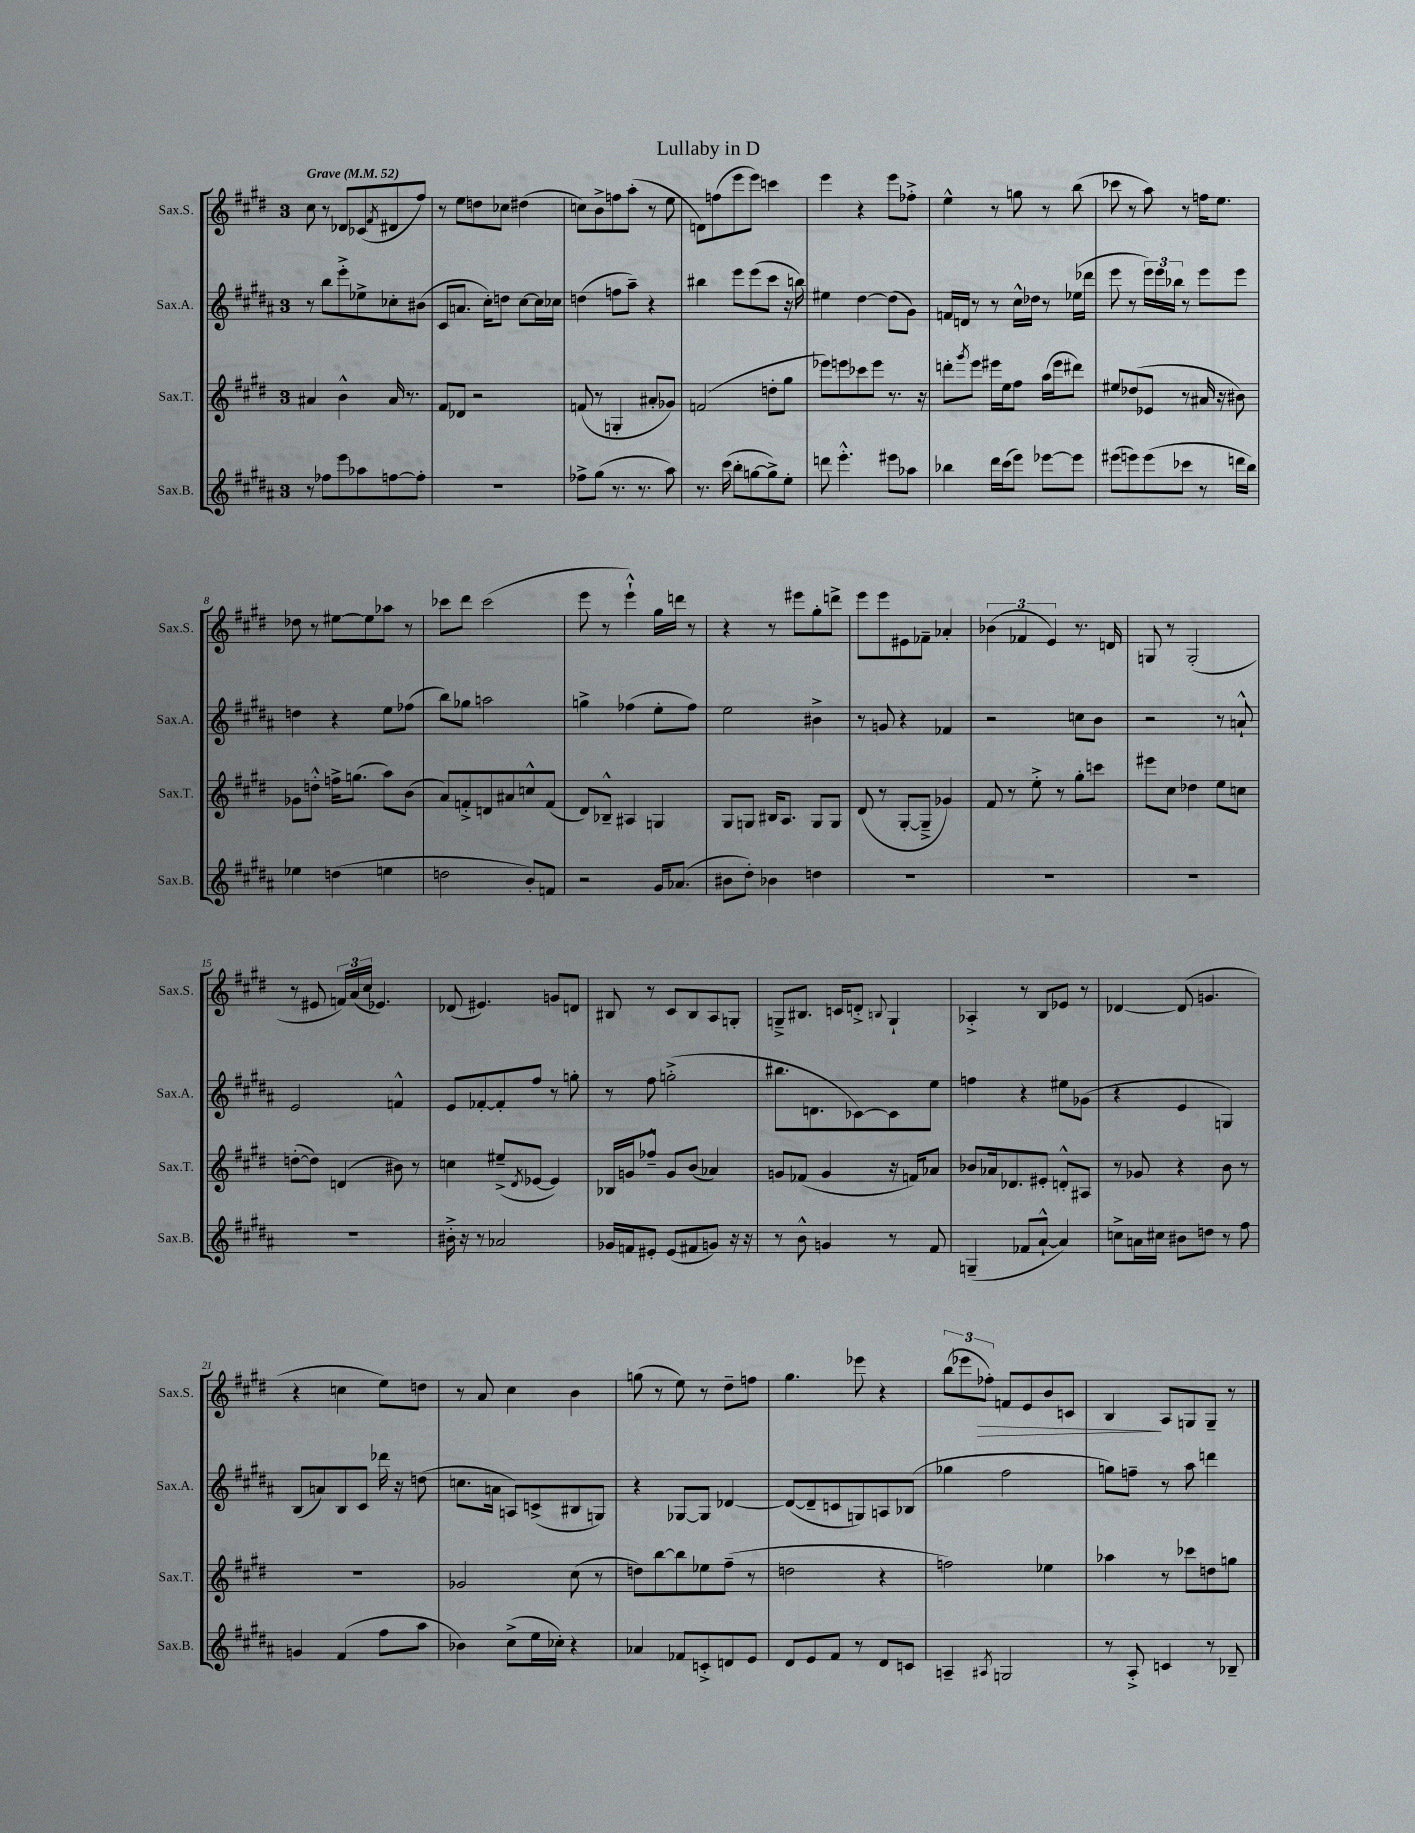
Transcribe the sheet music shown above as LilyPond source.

\header { title = "Lullaby in D" }
<<
\new StaffGroup <<
\new Staff = "s0" \with { instrumentName = "Sax.S." shortInstrumentName = "Sax.S." } {
    \clef treble \key e \major \once \override Staff.TimeSignature.style = #'single-digit \time 3/4 \tempo "Grave" 4 = 52
    cis''8 r8 des'8 ces'8( \acciaccatura { fis'8 } dis'8 fis''8) |
    r8 e''8 d''8 ces''8 dis''4( |
    c''8) b'8-> f''8 a''8-.( r8 e''8 |
    d'8) f''8( e'''8 e'''8) c'''4 |
    e'''4 r4 e'''8 fes''8-.-> |
    e''4-^ r8 g''8 r8 b''8( |
    ces'''8 r8 a''8) r8 f''16 e''8. |
    des''8 r8 eis''8~ eis''8 aes''8 r8 |
    ces'''8 dis'''8 ces'''2( |
    e'''8 r8 e'''4-!-^) gis''16 d'''16 r8 |
    r4 r8 eis'''8 gis''8-. d'''8-> |
    e'''8 e'''8 eis'8 fes'8-- aes'4-. |
    \tuplet 3/2 { bes'4( fes'4 e'4) } r8. d'16 |
    g8 r8 g2-.( |
    r8 eis'8 \tuplet 3/2 { f'16) a'16( cis''16 } ees'4.) |
    des'8( eis'4.) g'8 d'8 |
    bis8 r8 cis'8 bis8 a8 g8-. |
    g8---> bis8. c'16 d'8-.-> \appoggiatura { b8 } g4-! |
    aes4-.-> r8 b8 ees'8 r8 |
    des'4~ des'8( g'4. |
    r4 c''4 e''8) d''8 |
    r8 a'8 cis''4 b'4 |
    g''8( r8 e''8) r8 dis''8-- f''8 |
    gis''4. ees'''8 r4 |
    \tuplet 3/2 { b''8( ees'''8 fes''8-.\>) } f'8 e'8 b'8 c'8 |
    b4\! a8 g8 g8-- r8 \bar "|." |
}
\new Staff = "s1" \with { instrumentName = "Sax.A." shortInstrumentName = "Sax.A." } {
    \clef treble \key b \major \once \override Staff.TimeSignature.style = #'single-digit \time 3/4
    r8 b''8 e'''8-.-> ees''8-> ces''8-. bis'8( |
    cis'8 a'8. cis''16-.) d''8 cis''8~ cis''16 ces''16 |
    d''4( f''8 ais''8--) r4 |
    bis''4 e'''8 e'''8( cis'''8 r16 b''16) |
    eis''4 dis''4~ dis''8( gis'8) |
    f'16 d'16 r8 r8 cis''16-^ des''16 r8 ees''16( des'''16 |
    e'''8 r8 \tuplet 3/2 { e'''16) e'''16 bes''16 } r8 e'''8 e'''8 |
    d''4 r4 e''8 fes''8( |
    b''8) ges''8 a''2 |
    g''4-> fes''4( e''8-. fes''8) |
    e''2 bis'4-> |
    r8 g'8 r4 fes'4 |
    r2 c''8 b'8 |
    r2 r8 a'8-!-^ |
    e'2 f'4-^ |
    e'8 fes'8~-. fes'8-. fis''8 r8 g''8-. |
    r8 fis''8 g''2-.->( |
    bis''8. d'8. ces'8~) ces'8 e''8 |
    f''4 r4 eis''8 ges'8( |
    r4 e'4 g4) |
    b8( a'8) b8 cis'8 des'''16 r16 d''8( |
    c''8. a'16 a8) c'8->( bis8 g8) |
    r4 ges8~ ges8 des'4~ |
    des'8~( des'8-- c'8 g8) a8 bes8( |
    ges''4 fis''2 |
    g''8) f''8-- r8 ais''8 d'''4 \bar "|." |
}
\new Staff = "s2" \with { instrumentName = "Sax.T." shortInstrumentName = "Sax.T." } {
    \clef treble \key e \major \once \override Staff.TimeSignature.style = #'single-digit \time 3/4
    ais'4 b'4-^ ais'16 r8. |
    fis'8 des'8 r2 |
    f'8( r8 g4-. ais'8-. ges'8) |
    f'2( d''8-. gis''8 |
    ees'''8) e'''8 ces'''8 e'''8 r8. r16 |
    d'''8-. \acciaccatura { gis'''8 } e'''8 eis'''16 e''16 fis''8 a''16( eis'''16 dis'''8) |
    eis''8 des''8( ees'8 r8 ais'16 r16 bis'8) |
    ges'8 d''8-.-^ f''16-> g''8.( a''8) b'8( |
    a'8) f'8-.-> d'8 ais'8 c''8-^ f'8( |
    dis'8) bes8---^ ais4 g4 |
    gis8 g8 bis16 a8. g8 g8 |
    dis'8( r8 gis8~-. gis8---> ges'4) |
    fis'8 r8 e''8-.-> r8 gis''8-. c'''8 |
    eis'''8 cis''8 des''4 e''8 c''8 |
    d''8~-.( d''8) d'4( bis'8) r8 |
    c''4 eis''8--->( \acciaccatura { dis'8 } ees'8~ ees'4) |
    bes16 g'16 fes''8---^ g'8 b'8( aes'4) |
    g'8 fes'8( g'4 r16 f'16) aes'8 |
    bes'8 aes'16 des'8. eis'8-. d'8-.-^ ais8 |
    r8 ges'8 r4 b'8 r8 |
    R2. |
    ges'2 cis''8( r8 |
    d''8) b''8~ b''8 ees''8 fis''8--( r8 |
    d''2 r4 |
    f''2) ees''4 |
    aes''4 r8 ces'''8 d''8 g''8 \bar "|." |
}
\new Staff = "s3" \with { instrumentName = "Sax.B." shortInstrumentName = "Sax.B." } {
    \clef treble \key b \major \once \override Staff.TimeSignature.style = #'single-digit \time 3/4
    r8 fes''8 e'''8 aes''8 f''8~ f''8-. |
    R2. |
    fes''8-> gis''8( r8. r8. ais''8) |
    r8. cis'''16( b''8-. g''8~ g''8->) e''8-. |
    d'''8 e'''4.-.-^ eis'''8 aes''8 |
    bes''4 dis'''16 cis'''16( e'''8) ees'''8~ ees'''8 |
    eis'''8( e'''8) e'''8( ces'''8 r8 d'''16 b''16) |
    ees''4 d''4( e''4 |
    d''2 b'8-.) f'8 |
    r2 gis'16 aes'8.( |
    bis'8 dis''8-.) bes'4 d''4 |
    R2. |
    R2. |
    R2. |
    R2. |
    bis'16-.-> r16 r8 aes'2 |
    ges'16 f'16 eis'8-. eis'8( fis'8 g'8) r16 r16 |
    r8 b'8-^ g'4 r8 fis'8 |
    g4--( fes'8 ais'8~-!-^ ais'4) |
    c''8-> a'16 cis''16 bis'8 d''8 r8 fis''8 |
    g'4 fis'4( fis''8 ais''8 |
    bes'4) cis''8->( e''16 ces''16-.) r4 |
    aes'4 fes'8 c'8-.-> d'8 e'8 |
    dis'8 e'8 fis'8 r8 dis'8 c'8 |
    a4-- \acciaccatura { ais8 } g2 |
    r8 ais8-.-> c'4 r8 bes8-- \bar "|." |
}
>>
>>
